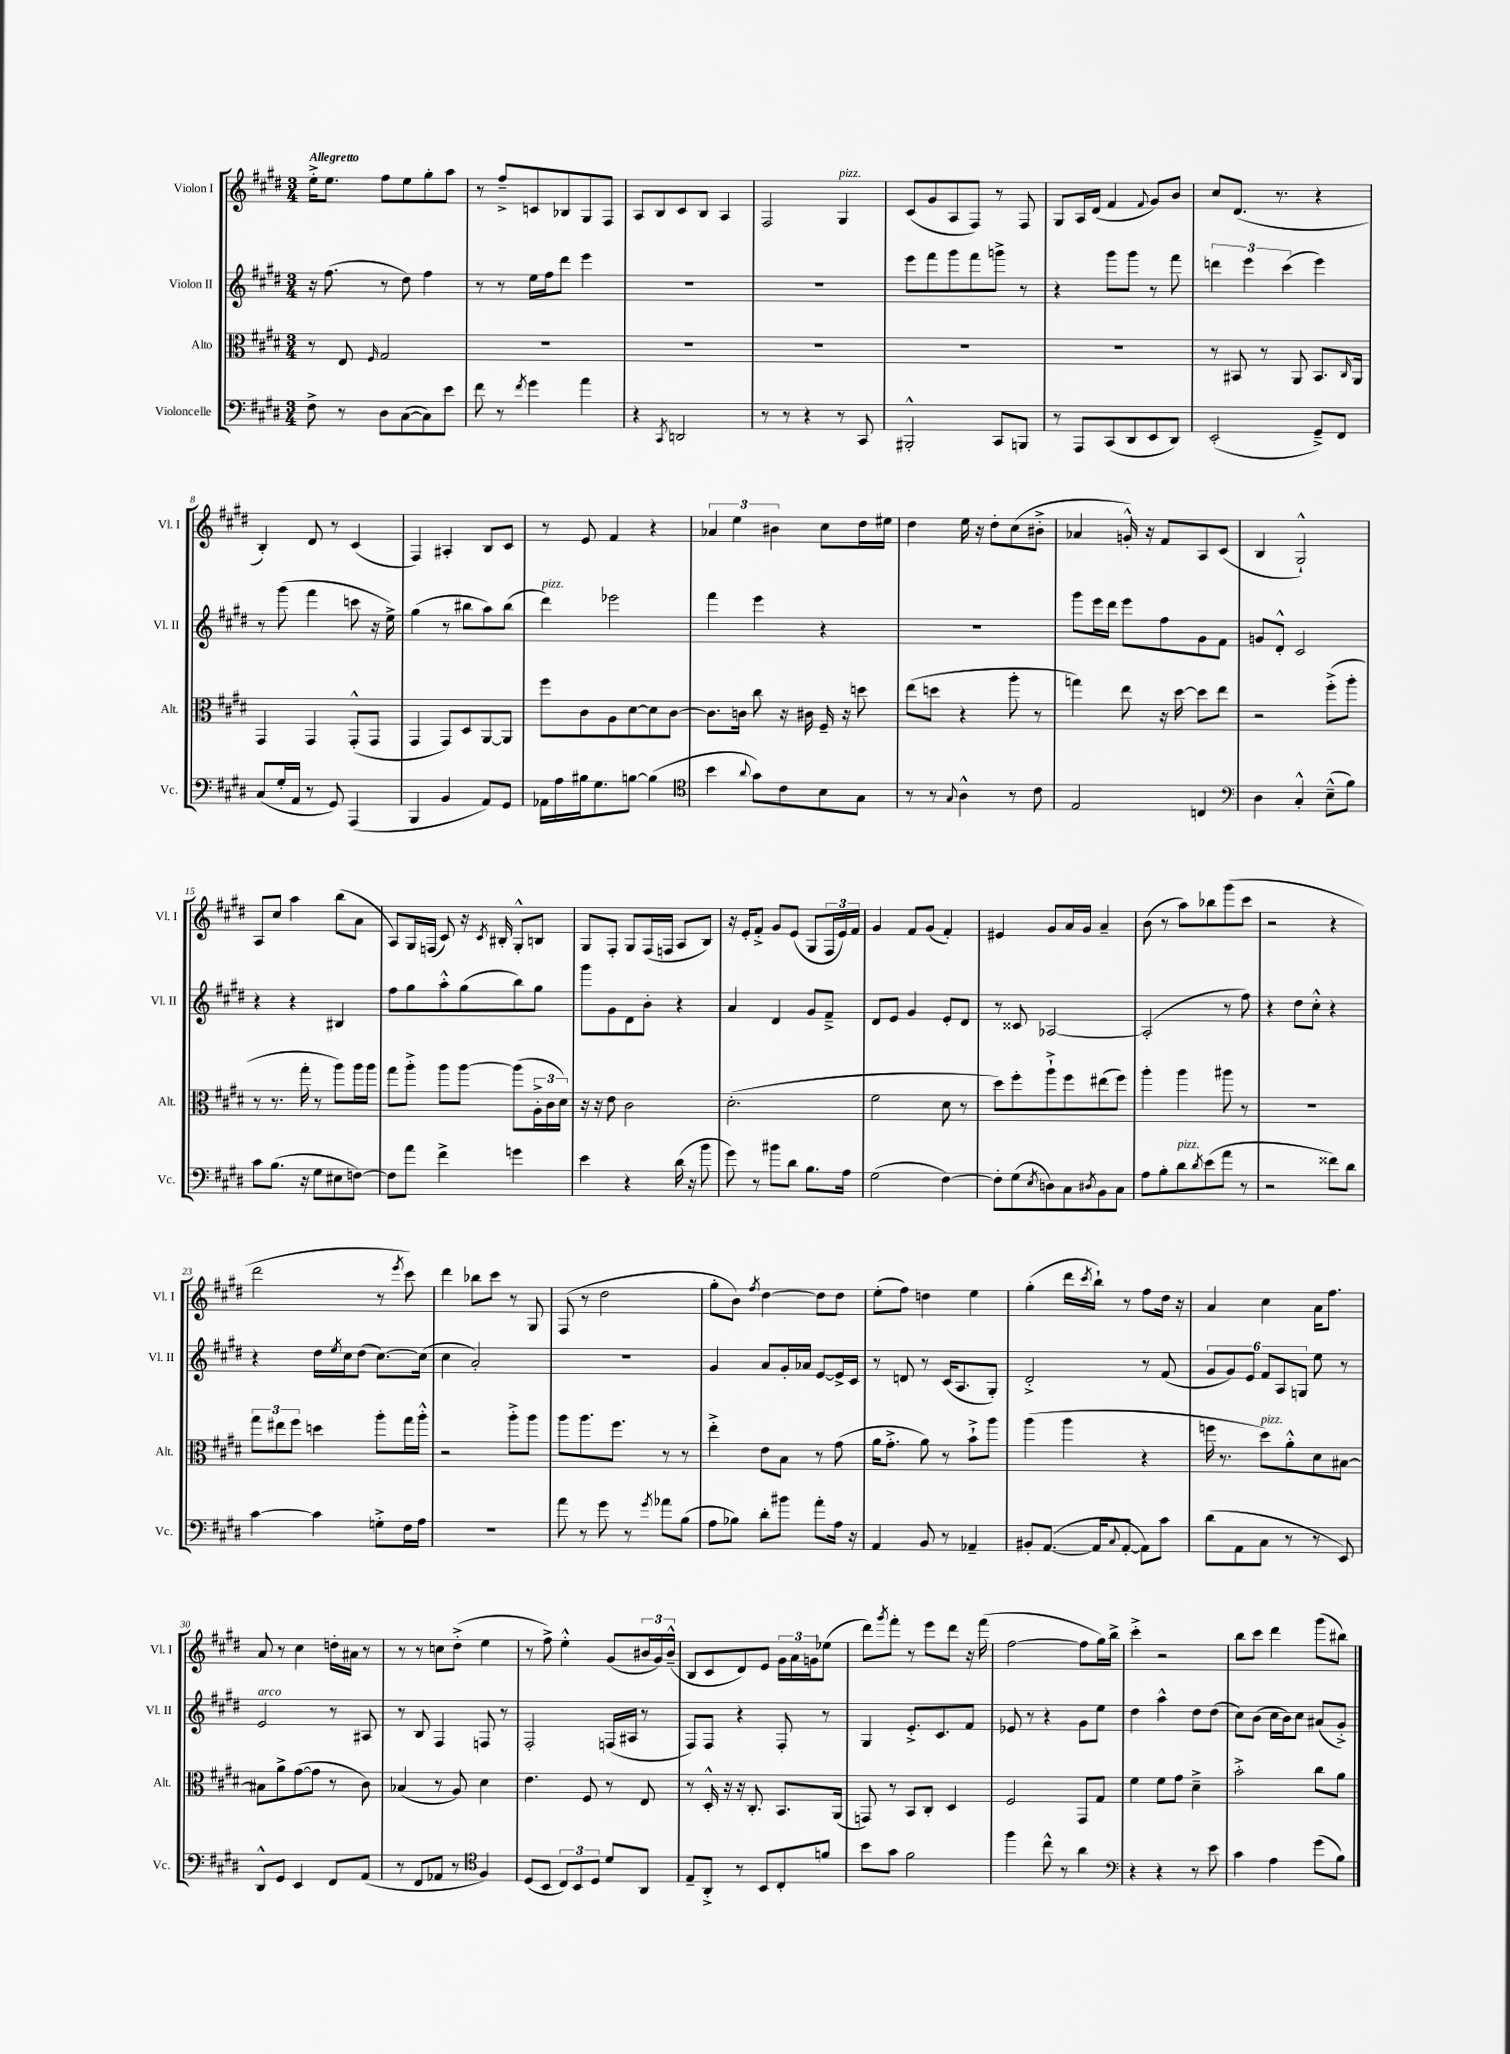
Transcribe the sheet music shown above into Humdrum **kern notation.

**kern	**kern	**kern	**kern
*part4	*part3	*part2	*part1
*staff4	*staff3	*staff2	*staff1
*I"Violoncelle	*I"Alto	*I"Violon II	*I"Violon I
*I'Vc.	*I'Alt.	*I'Vl. II	*I'Vl. I
*clefF4	*clefC3	*clefG2	*clefG2
*k[f#c#g#d#]	*k[f#c#g#d#]	*k[f#c#g#d#]	*k[f#c#g#d#]
*M3/4	*M3/4	*M3/4	*M3/4
=1	=1	=1	=1
!	!	!	!LO:TX:a:B:t=Allegretto
8F#^\	8r	16r	16ee'^\KL
.	.	(8.ff#\	8.ee\J
8r	8E/	.	.
.	16qqF#/	.	.
8D#\L	2G#/	8r	8ff#\L
([8C#\	.	8dd#\)	8ee\
8C#\])	.	4ff#\	8gg#'\
8e\J	.	.	8aa\J
=2	=2	=2	=2
8f#\	2.r	8r	8r
8r	.	8r	8ff#~^/L
8qf#/	.	.	.
4g#\	.	16ee\LL	8cn/
.	.	16ff#\J	.
.	.	8ddd#\J	8B-X/
4a\	.	4eee\	8G#/
.	.	.	8F#/J
=3	=3	=3	=3
4r	2.r	2.r	8A/L
.	.	.	8B/
8qCC#/	.	.	.
2DDn/	.	.	8c#/
.	.	.	8B/J
.	.	.	4A/
=4	=4	=4	=4
8r	2.r	2.r	2F#/
8r	.	.	.
4r	.	.	.
!	!	!	!LO:TX:a:i:t=pizz.
8r	.	.	4G#/
8CC#/	.	.	.
=5	=5	=5	=5
2BBB#X'^^/	2.r	8eee\L	(8c#/L
.	.	8fff#\	8g#/
.	.	8ggg#\	8A/
.	.	8fff#\	8F#/J)
8CC#/L	.	8gggn^\J	8r
8BBBn/J	.	8r	8F#/
=6	=6	=6	=6
8r	2.r	4r	8G#/L
8AAA/L	.	.	16A/L
.	.	.	(16d#/JJ
(8CC#/	.	8ggg#\L	4f#/
8DD#/	.	8ggg#\J	.
.	.	.	8qqf#/
8EE/	.	8r	8g#/L)
8DD#/J)	.	8fff#\	8b/J
=7	=7	=7	=7
(2EE'/	8r	6dddn\	8cc#/L
.	8BB#X/	.	(8.d#/J
.	.	6eee\	.
.	8r	.	.
.	.	.	8.r
.	.	(6ccc#\	.
.	8AA/	.	.
8GG#~^/L)	8.BB#/L	4eee\)	4r
8FF#/J	.	.	.
.	16qqC#/	.	.
.	16AA/Jk	.	.
!!LO:LB:g=z
=8	=8	=8	=8
(8C#/L	4GG#/	8r	4B'/)
16G#'/L	.	(8ggg#\	.
16AA/JJ	.	.	.
8r	4GG#/	4fff#\	8d#/
8GG#/)	.	.	8r
(4AAA/	(8GG#'^^/L	8cccn\	(4c#/
.	8GG#/J	16r	.
.	.	16ee^\)	.
=9	=9	=9	=9
4BBB/	4GG#/	(4gg#\	4F#/)
4BB/	8GG#/L)	8r	4A#X'/
.	8D#/	8bb#X\L	.
8AA/L)	[8AA/	8aa\)	8B/L
8GG#/J	8AA/J]	(8bb#\J	8c#/J
=10	=10	=10	=10
!	!	!LO:TX:a:i:t=pizz.	!
16AA-X\LL	8ff#\L	4ddd#\)	8r
16A\	.	.	.
16B#X\J	8c#\	.	8e/
8.G#\	.	.	.
.	8A\	2eee-X\	4f#/
[8Bn\J	[8d#\	.	.
(4B\]	8d#\]	.	4r
.	[8c#\J	.	.
=11	=11	=11	=11
*clefC4	*	*	*
4b\	8.c#\L]	4fff#\	6a-X/
.	.	.	6ee\
.	16cn\Jk	.	.
8qqa/	.	.	.
8g#\L)	8cc#\	4eee\	.
.	.	.	6b#X\
8c#\	16r	.	.
.	16c#X\	.	.
8B\	16F#~/	4r	8cc#\L
.	16r	.	.
8G#\J	8ddn\	.	16dd#\L
.	.	.	16ee#X\JJ
=12	=12	=12	=12
8r	(8ee\L	2.r	4dd#\
8r	8ddn\J	.	.
8qqG#/	.	.	.
4A^^\	4r	.	16ee\
.	.	.	16r
.	.	.	8dd#'\L
8r	8aa'\	.	(8cc#\
8c#\	8r	.	8b#X'^\J
=13	=13	=13	=13
2E/	4ggn\)	8ggg#\L	4a-X/
.	.	16eee\L	.
.	.	16ddd#\JJ	.
.	8ee\	8eee\L	16gn'^^/)
.	.	.	16r
.	16r	8ff#\	8f#/L
.	[16dd#\	.	.
4Cn/	8dd#\L]	8g#\	8A/
.	8ee\J	8f#\J	(8c#/J
=14	=14	=14	=14
*clefF4	*	*	*
4D#\	2r	8gn/L	4B/
.	.	8d#'^^/J	.
4C#'^^/	.	2c#/	2G#`^^/)
(8E~^^\L	(8ff#'^\L	.	.
8B\J)	8aa'\J	.	.
!!LO:LB:g=z
=15	=15	=15	=15
8c#\L	8r	4r	8A/L
(8.B\J	8.r	.	8cc#/J
.	.	4r	4aa\
16r	16gg#'\	.	.
8G#\L	8r	.	.
8E#X\	8aa\L)	4B#X/	(8bb\L
[8Fn\J)	16aa\L	.	8a\J
.	16aa\JJ	.	.
=16	=16	=16	=16
8F\L]	8gg#\L	8ff#\L	8A/L)
8a\J	8aa'^\J	8gg#\	16G#/L
.	.	.	(16Fn/JJ
4f#^\	8aa\L	8aa'^^\	8c#/)
.	[8aa\J	(8gg#\	16r
.	.	.	8qc#/
.	.	.	16B#X'/
4gn\	(8aa\L]	8bb\)	8G#'^^/L
.	24A'^\L	8gg#\J	8Bn/J
.	24c#\	.	.
.	24d#\JJ)	.	.
=17	=17	=17	=17
4e\	16r	8ggg#\L	8G#/L
.	16r	.	.
.	8e\	8g#\	8F#'/J
4r	2c#\	8d#\	8G#/L
.	.	8b'\J	(16F#/L
.	.	.	16Fn/JJ
(16d#\	.	4r	8A/L
16r	.	.	.
8b\	.	.	8B/J)
=18	=18	=18	=18
8g#\)	(2.d#'\	4a/	16r
.	.	.	16e'/KL
8r	.	.	8f#'^/J
8b#X\L	.	4d#/	8g#/L
8d#\J	.	.	(8e/J
8.B\L	.	8g#/L	8G#/L
.	.	8f#~^/J	24F#/L
.	.	.	24e/)
16A\Jk	.	.	.
.	.	.	24f#/JJ
=19	=19	=19	=19
(2G#\	2f#\	8d#/L	4g#/
.	.	8e/J	.
.	.	4g#/	8f#/L
.	.	.	(8g#/J
[4F#\)	8d#\	8e'/L	4f#'/)
.	8r	8d#/J	.
=20	=20	=20	=20
8F#'\L]	8dd#\L)	8r	4e#X/
(8G#\	8ff#'\	8c##X/	.
8qE/	.	.	.
8Dn\)	8aa`^\	[2A-X/	8g#/L
8C#\	8ff#\	.	16a/L
.	.	.	16g#/JJ
8qD#X/	.	.	.
8BB\	(8ee#X\	.	4a~/
8C#\J	8ff#\J)	.	.
=21	=21	=21	=21
8A\L	4aa'\	(2A-'/]	(8b\
8B'\	.	.	8r
!LO:TX:a:i:t=pizz.	!	!	!
8d#\	4aa\	.	8aa\L)
8qd#/	.	.	.
(8e\	.	.	8bb-X\
8a\J	8aa#X\	8r	(8ggg#\
8r	8r	8ff#\)	8ccc#\J
=22	=22	=22	=22
2r	2.r	4r	2r
.	.	8dd#\L	.
.	.	8cc#'^^\J	.
8f##X\L)	.	4r	4r
8d#\J	.	.	.
!!LO:LB:g=z
=23	=23	=23	=23
[4c#\	12gg#\L	4r	2ddd#\
.	12ee#X\	.	.
.	12ff#\J	.	.
4c#\]	4ddn\	16dd#\LL	.
.	.	8qee/	.
.	.	16cc#\J	.
.	.	(8dd#\J	.
8Gn'^\L	8aa'\L	[8.cc#\L)	8r
.	.	.	8qeee/
16F#\L	16gg#\L	.	8ccc#\)
16A\JJ	16aa'^^\JJ	(16cc#\Jk]	.
=24	=24	=24	=24
2.r	2r	4cc#\	4ddd#\
.	.	2a'/)	8bb-X\L
.	.	.	8ccc#\J
.	8aa'^\L	.	8r
.	8aa\J	.	8G#/
=25	=25	=25	=25
8a\	8aa\L	2.r	(8F#/
8r	8.aa\	.	8r
8g#\	.	.	2dd#\
.	8.ff#\J	.	.
8r	.	.	.
8qg#/	.	.	.
8a-X\L	8r	.	.
(8B\J	8r	.	.
=26	=26	=26	=26
8A\L	4ee'^\	4g#/	8gg#'\L
8B-X\J)	.	.	8b\J)
.	.	.	8qff#/
8d#'\L	8e\L	8a/L	[4dd#\
8b#X\J	8B\J	16g#'/L	.
.	.	16a-X/JJ	.
8a'\L	8r	[8e/L	8dd#\L]
16A\Jk	(8g#\	16e^/L]	8dd#\J
16r	.	16c#/JJ	.
=27	=27	=27	=27
4AA/	16a\KL	8r	(8ee'\L
.	8.g#'^\J	.	.
.	.	8dn/	8ff#\J)
8BB/	8a\)	8r	4ddn\
8r	8r	(16c#/KL	.
.	.	8.A/	.
4AA-X~/	8b`^\L	.	4ee\
.	8aa\J	8G#'/J)	.
=28	=28	=28	=28
8BB#X'/L	(4aa\	2d#'^/	(4gg#'\
([8.AA/J	.	.	.
.	4aa\	.	16ddd#\LL
.	.	.	8qccc#/
16AA/KL]	.	.	16bb`\JJ)
8qqC#/	.	.	.
[8AA'/J	.	.	8r
8AA\L])	4r	8r	8ff#\L
8c#\J	.	(8f#/	16dd#\Jk
.	.	.	16r
=29	=29	=29	=29
(8d#\L	16ffn\	12g#/L	4a/
.	8.r	.	.
.	.	12g#/)	.
8AA\	.	.	.
.	.	12e/J	.
!	!LO:TX:a:i:t=pizz.	!	!
8C#\J	8dd#\L)	12f#/L	4cc#\
.	.	12A/	.
8r	8a'^^\	.	.
.	.	12Gn/J	.
8r	8d#\	8ee\	16a\KL
.	.	.	8.ff#\J
8EE/)	[8B#X\J	8r	.
!!LO:LB:g=z
=30	=30	=30	=30
!	!	!LO:TX:a:i:t=arco	!
8DD#^^/L	8B#X\L]	2e/	8a/
8GG#/J	8a^\	.	8r
4EE/	([8g#\	.	4cc#\
.	8g#\J]	.	.
8FF#/L	8r	8r	16ddn'\LL
.	.	.	16a#X\JJ
(8AA/J	8c#\)	8A#X/	8r
=31	=31	=31	=31
8r	(4B-X/	8r	8r
8FF#/L	.	8B/	8r
8AA-X/J	8r	4F#/	8ccn\L
8r	8A/)	.	(8dd#'^\J
*clefC4	*	*	*
4F#/)	4d#\	8Fn/	4ee\
.	.	8r	.
=32	=32	=32	=32
(8D#/L	4.e\	2F#'/	8r
8BB/J	.	.	8ff#^\)
12C#/L)	.	.	4ee'^^\
12BB/	.	.	.
.	8F#/	.	.
12D#/J	.	.	.
8d#/L	8r	(16Fn/LL	(8g#/L
.	.	16A#X/JJ	.
8AA/J	8E/	8r	24b#X/L
.	.	.	24g#/)
.	.	.	(24b#~^^/JJ
=33	=33	=33	=33
8E~/L	8r	8F#/L)	8B/L
8AA'^/J	16D#'^^/	8F#/J	8c#/
.	16r	.	.
8r	16r	4r	8d#/)
.	8.C#'/	.	.
8BB/L	.	.	8e/J
8C#'/	8.BB/L	8F#'/	24g#\LL
.	.	.	24a\
.	.	.	24gn\J
8fn/J	.	8r	(8ee-X\J
.	(16AA/Jk	.	.
=34	=34	=34	=34
8b\L	8GGn/)	4G#/	8ddd#\L)
.	.	.	8qggg#/
8g#\J	8r	.	8fff#'\J
2f#\	8BB/L	8.e'^/L	8r
.	8C#'/J	.	8eee\L
.	.	8.c#/	.
.	4D#/	.	8ddd#\J
.	.	8f#/J	16r
.	.	.	(16fff#\
=35	=35	=35	=35
4ff#\	2F#/	8e-X/	[2ff#\
.	.	8r	.
8cc#^^\	.	4r	.
8r	.	.	.
4a\	8GG#/L	8g#\L	8ff#\L]
.	8G#/J	8ee\J	16gg#\L)
.	.	.	16bb^\JJ
=36	=36	=36	=36
*clefF4	*	*	*
4r	4f#\	4dd#\	4ccc#'^\
4r	8f#\L	4aa^^\	2r
.	8g#\J	.	.
8r	4d#~^\	8dd#\L	.
8e\	.	(8dd#\J	.
=37	=37	=37	=37
4c#\	2b'^\	8cc#\L)	8bb\L
.	.	(8b\J	8ccc#\J
4A\	.	16cc#\LL	4ddd#\
.	.	16b\J)	.
.	.	8cc#\J	.
(8g#\L	8cc#\L	(8a#X/L	(8ggg#\L
8B\J)	8a\J	8g#'^/J)	8bb#X\J)
==	==	==	==
*-	*-	*-	*-
